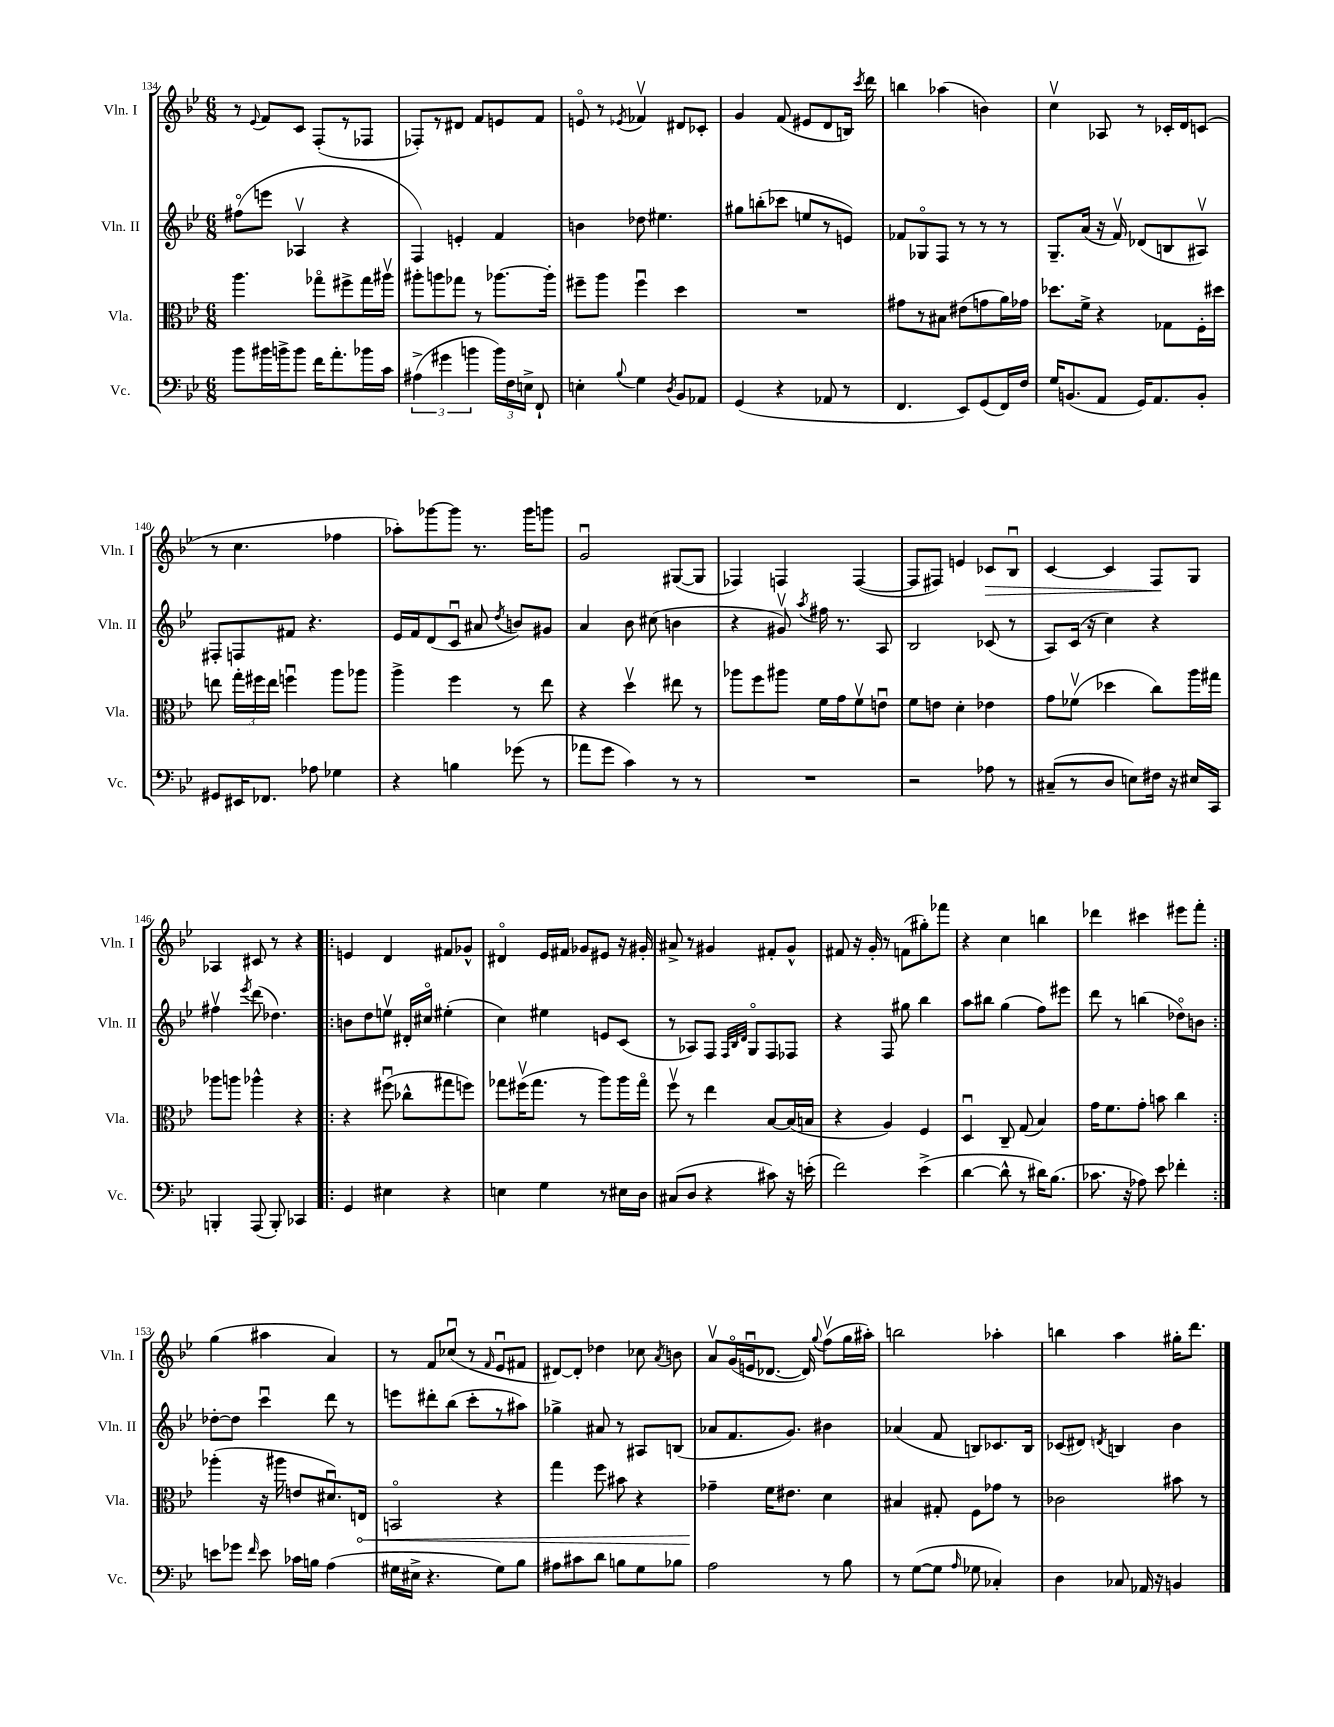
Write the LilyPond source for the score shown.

<<
\new StaffGroup <<
\new Staff = "s0" \with { instrumentName = "Vln. I" shortInstrumentName = "Vln. I" } {
    \clef treble \key bes \major \numericTimeSignature \time 6/8
    \autoBeamOff r8 \appoggiatura { ees'8 } f'8[ c'8] f8[-.( r8 fes8] |
    fes8[-.) r8 dis'8] f'8[ e'8 f'8] |
    e'8\flageolet r8 \acciaccatura { ees'8 } fes'4\upbow dis'8[ ces'8]-. |
    g'4 f'8( eis'8[ d'8 b16]) \acciaccatura { c'''8 } d'''16 |
    b''4 aes''4( b'4) |
    c''4\upbow aes8 r8 ces'16[-. d'16 c'8]( |
    r8 c''4. fes''4 |
    aes''8[-.) ges'''8~ ges'''8] r8. ges'''16[ g'''8] |
    g'2\downbow gis8[~( gis8] |
    fes4) f4 f4~( |
    f8[ fis8]) e'4 ces'8[\> bes8]\downbow |
    c'4~ c'4 f8[\! g8] |
    aes4 cis'8 r8 r4 |
    \repeat volta 2 { e'4 d'4 fis'8[ ges'8]-^ |
    dis'4\flageolet ees'16[ fis'16] ges'8[ eis'8] r16 gis'16-. |
    ais'8-> r8 gis'4 fis'8[-. gis'8]-^ |
    fis'8 r16 g'16-. r8 f'8[( gis''8-.) fes'''8] |
    r4 c''4 b''4 |
    des'''4 cis'''4 eis'''8[ f'''8]-. | }
    g''4( ais''4 a'4) |
    r8 f'8[ ces''8]\downbow( r8 \grace { f'16 } ees'8[\downbow fis'8] |
    dis'8[~) dis'8]-. des''4 ces''8 \acciaccatura { a'8 } b'8 |
    a'8[\upbow g'16\flageolet( e'16\downbow des'8.]~ des'16) \appoggiatura { g''8 } f''8[\upbow( g''16 ais''16]-.) |
    b''2 aes''4-. |
    b''4 a''4 gis''16[-. d'''8.] \bar "|." |
}
\new Staff = "s1" \with { instrumentName = "Vln. II" shortInstrumentName = "Vln. II" } {
    \clef treble \key bes \major \numericTimeSignature \time 6/8
    \autoBeamOff fis''8[\flageolet( e'''8] aes4\upbow r4 |
    f4) e'4-. f'4 |
    b'4 des''8 eis''4. |
    gis''8[ b''8-.( ces'''8] e''8[ r8 e'8]) |
    fes'8[ ges8\flageolet f8] r8 r8 r8 |
    g8.[-- a'16]( r16 f'16\upbow) des'8[( b8 ais8]\upbow) |
    fis8[-. f8 fis'8] r4. |
    ees'16[ f'16 d'8( c'8]\downbow ais'8 \acciaccatura { d''8 } b'8[) gis'8] |
    a'4 bes'8 cis''8( b'4 |
    r4 gis'8\upbow) \acciaccatura { a''8 } fis''16 r8. a8 |
    bes2 ces'8( r8 |
    a8[) c'16]( r16 c''4) r4 |
    fis''4\upbow \acciaccatura { ees'''8 } d'''8( des''4.) |
    \repeat volta 2 { b'8[ d''8 e''8]\upbow dis'16[-. cis''16]\flageolet eis''4-.( |
    c''4) eis''4 e'8[ c'8]( |
    r8 aes8[) f8] \grace { f32[ bes32 d'32] } g8[\flageolet f8 fes8] |
    r4 f8 gis''8 bes''4 |
    a''8[ bis''8] g''4( f''8[) eis'''8] |
    d'''8 r8 b''4( des''8[\flageolet) b'8] | }
    des''8[~-. des''8] c'''4\downbow d'''8 r8 |
    e'''8[ dis'''8-. bes''8]( c'''8[-. r8 ais''8]) |
    ges''4-> ais'8 r8 ais8[ b8]( |
    aes'8[ f'8. g'8.]) bis'4 |
    aes'4( f'8 b8[) ces'8. b16] |
    ces'8[( dis'8]) \acciaccatura { d'8 } b4 bes'4 \bar "|." |
}
\new Staff = "s2" \with { instrumentName = "Vla." shortInstrumentName = "Vla." } {
    \clef alto \key bes \major \numericTimeSignature \time 6/8
    \autoBeamOff a''4. ges''8[\flageolet fis''8-> ges''16 ais''16]\upbow |
    ais''8[-. a''8 ges''8] r8 aes''8.[~ aes''16]-. |
    fis''8[-- a''8] fis''4\downbow d''4 |
    R2. |
    gis'8[ r8 bis8] eis'8[( g'8 a'16) ges'16] |
    des''8.[ f'16]-> r4 ges8[ f16-. dis''16] |
    e''8 \tuplet 3/2 { g''16[-. fis''16 e''16] } f''4\downbow a''8[ aes''8] |
    a''4-> f''4 r8 ees''8 |
    r4 d''4\upbow eis''8 r8 |
    aes''8[ f''8 ais''8] f'16[ g'16 f'8\upbow e'8]\downbow |
    f'8[ e'8] d'4-. ees'4 |
    g'8[ fes'8]\upbow( des''4 c''8[) a''16 gis''16] |
    aes''8[ a''8] aes''4-^ r4 |
    \repeat volta 2 { r4 fis''8\downbow( ces''8[-^ gis''8 f''8]) |
    ges''8[ fis''16\upbow( ges''8.] r8 a''8[) a''16 ges''16]\flageolet |
    f''8\upbow r8 ees''4 bes8[~ bes16( b16] |
    r4 a4) f4 |
    d4\downbow c8-- g8( bes4) |
    g'16[ f'8. g'8]-. b'8 c''4 | }
    aes''4-.( r16 ais''16 e'8[ dis'8.\downbow) \once \override Hairpin.circled-tip = ##t e16]\< |
    b,2\flageolet r4 |
    g''4 f''8 bis'8 r4 |
    ges'4--\! f'16[ eis'8.] d'4 |
    bis4 gis8-. f8[ ges'8] r8 |
    ces'2 bis'8 r8 \bar "|." |
}
\new Staff = "s3" \with { instrumentName = "Vc." shortInstrumentName = "Vc." } {
    \clef bass \key bes \major \numericTimeSignature \time 6/8
    \autoBeamOff bes'8[ bis'16 b'16-> b'8] f'16[ a'8.-. bes'16 c'16] |
    \tuplet 3/2 { ais4->( gis'4 b'4 } \tuplet 3/2 { b'16[) f16 e16]-> } f,8-! |
    e4-. \appoggiatura { bes8 } g4 \acciaccatura { d8 } bes,8[ aes,8] |
    g,4( r4 aes,8 r8 |
    f,4. ees,8[) g,8( f,16) f16] |
    g16[ b,8.( a,8] g,16[) a,8. b,8]-. |
    gis,8[ eis,16 fes,8.] aes8 ges4 |
    r4 b4 ges'8( r8 |
    aes'8[ g'8] c'4) r8 r8 |
    R2. |
    r2 aes8 r8 |
    cis8[--( r8 d8] e8[) fis16] r16 eis16[ c,16] |
    b,,4-. a,,8( b,,8-.) ces,4 |
    \repeat volta 2 { g,4 eis4 r4 |
    e4 g4 r8 eis16[ d16] |
    cis8[( d8] r4 cis'8) r16 e'16-.( |
    f'2) ees'4->( |
    d'4~ d'8-^ r8 dis'16[) bes8.]( |
    ces'8. r16 aes8) ees'8 fes'4-. | }
    e'8[ ges'8] \grace { f'16 } e'8 ces'16[ b16] a4( |
    gis16[ eis16]-> r4. gis8[) bes8] |
    ais8[ cis'8 d'8] b8[ g8 bes8] |
    a2 r8 bes8 |
    r8 g8[~( g8] \grace { a16 } ges8 ces4-.) |
    d4 ces8 aes,16 r16 b,4 \bar "|." |
}
>>
>>
\layout { \context { \Score currentBarNumber = #134 } }
